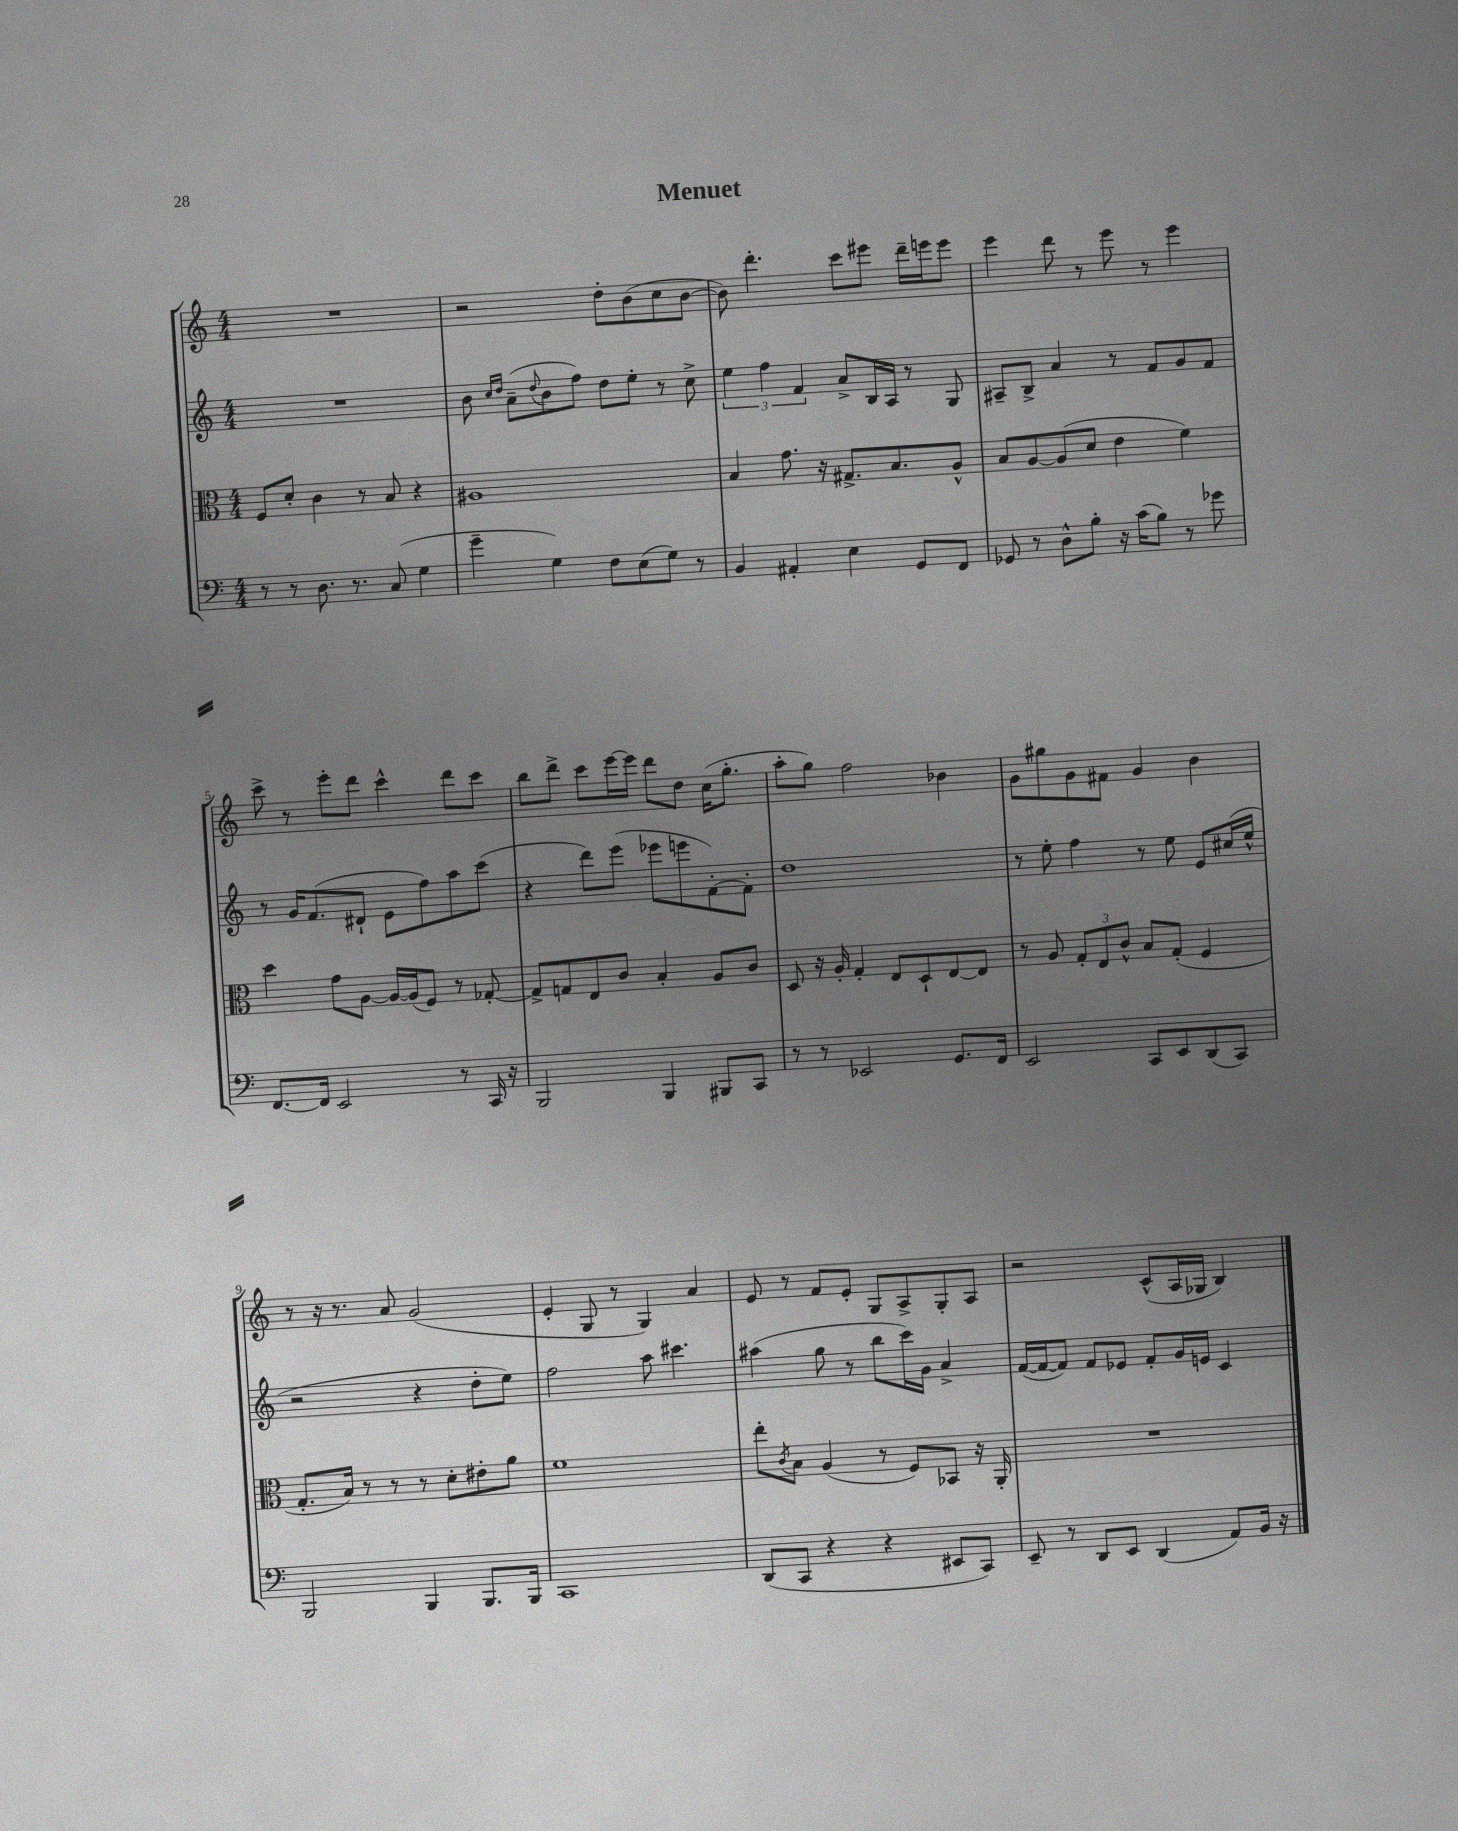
\header { title = "Menuet" }
<<
\new StaffGroup <<
\new Staff = "s0" {
    \clef treble \key c \major \numericTimeSignature \time 4/4
    R1 |
    r2 d''8-. b'8( c''8 b'8~ |
    b'8) d'''4.-. c'''8 eis'''8 d'''16-- e'''16 e'''8 |
    e'''4 d'''8 r8 e'''8 r8 e'''4 |
    c'''8-> r8 e'''8-. d'''8 c'''4-^ d'''8 c'''8 |
    b''8 d'''8-> c'''8 e'''16~ e'''16 d'''8 d''8 c''16( g''8.-. |
    a''8-. g''8) f''2 bes'4 |
    g'8 gis''8 g'8 fis'8 g'4 b'4 |
    r8 r16 r8. a'8 g'2( |
    e'4-. g8 r8 g4) a'4 |
    e'8 r8 f'8 e'8-. g8 a8-> g8-. a8 |
    r2 c'8-^( a16 ges16 b4) \bar "|." |
}
\new Staff = "s1" {
    \clef treble \key c \major \numericTimeSignature \time 4/4
    R1 |
    b'8 \grace { c''16 d''16 } a'8--( \appoggiatura { d''8 } b'8 f''8) d''8 e''8-. r8 c''8-> |
    \tuplet 3/2 { e''4 f''4 f'4 } a'8-> b16 a16 r8 g8 |
    ais8-- b8-> a'4 r8 f'8 g'8 f'8 |
    r8 g'16 f'8.( dis'8-! e'8 f''8) a''8 c'''8( |
    r4 d'''8) e'''8( ees'''8 e'''8 f'8~-.) f'8-. |
    d''1 |
    r8 e''8-. f''4 r8 e''8 e'8 cis''16( e''16-^ |
    r2 r4 d''8-. e''8) |
    f''2 a''8 cis'''4. |
    ais''4( g''8 r8 b''8 c'''16) g'16 a'4-> |
    f'16~( f'16~ f'8) f'8 ees'8 f'8-. g'16 e'16 c'4 \bar "|." |
}
\new Staff = "s2" {
    \clef alto \key c \major \numericTimeSignature \time 4/4
    f8 d'8-. c'4 r8 b8 r4 |
    ais1 |
    b4 g'8. r16 gis8.-> b8. a8-^ |
    b8 a8~ a8( d'8 e'4 f'4) |
    d''4 g'8 a8~ a16~ a16( f8) r8 ges8~-. |
    ges8-> g8 e8 c'8 b4-. a8 c'8 |
    d8 r16 a16-. g4-. e8 d8-! e8~ e8 |
    r8 a8 \tuplet 3/2 { g8-. e8 c'8-^ } b8 g8-.( f4 |
    g8.-. b16) r8 r8 r8 d'8-. eis'8-. a'8 |
    f'1 |
    e''8-. \acciaccatura { c'8 } b8 a4( r8 f8) bes,8 r16 a,16-. |
    R1 \bar "|." |
}
\new Staff = "s3" {
    \clef bass \key c \major \numericTimeSignature \time 4/4
    r8 r8 d8. r8. c8( g4 |
    g'4-- g4) f8 e8( g8) r8 |
    b,4 ais,4-. e4 g,8 f,8 |
    ges,8 r8 d8-^ b8-. r16 c'16( b8) r8 ges'8 |
    f,8.~ f,16 e,2 r8 c,16 r16 |
    b,,2 b,,4 bis,,8 c,8 |
    r8 r8 ees,2 g,8. f,16 |
    e,2 c,8 e,8 d,8( c,8) |
    b,,2 b,,4 b,,8. b,,16 |
    c,1 |
    d,8( c,8 r4 r4 eis,8 c,8) |
    e,8-- r8 d,8 e,8 d,4( a,8) b,16 r16 \bar "|." |
}
>>
>>
